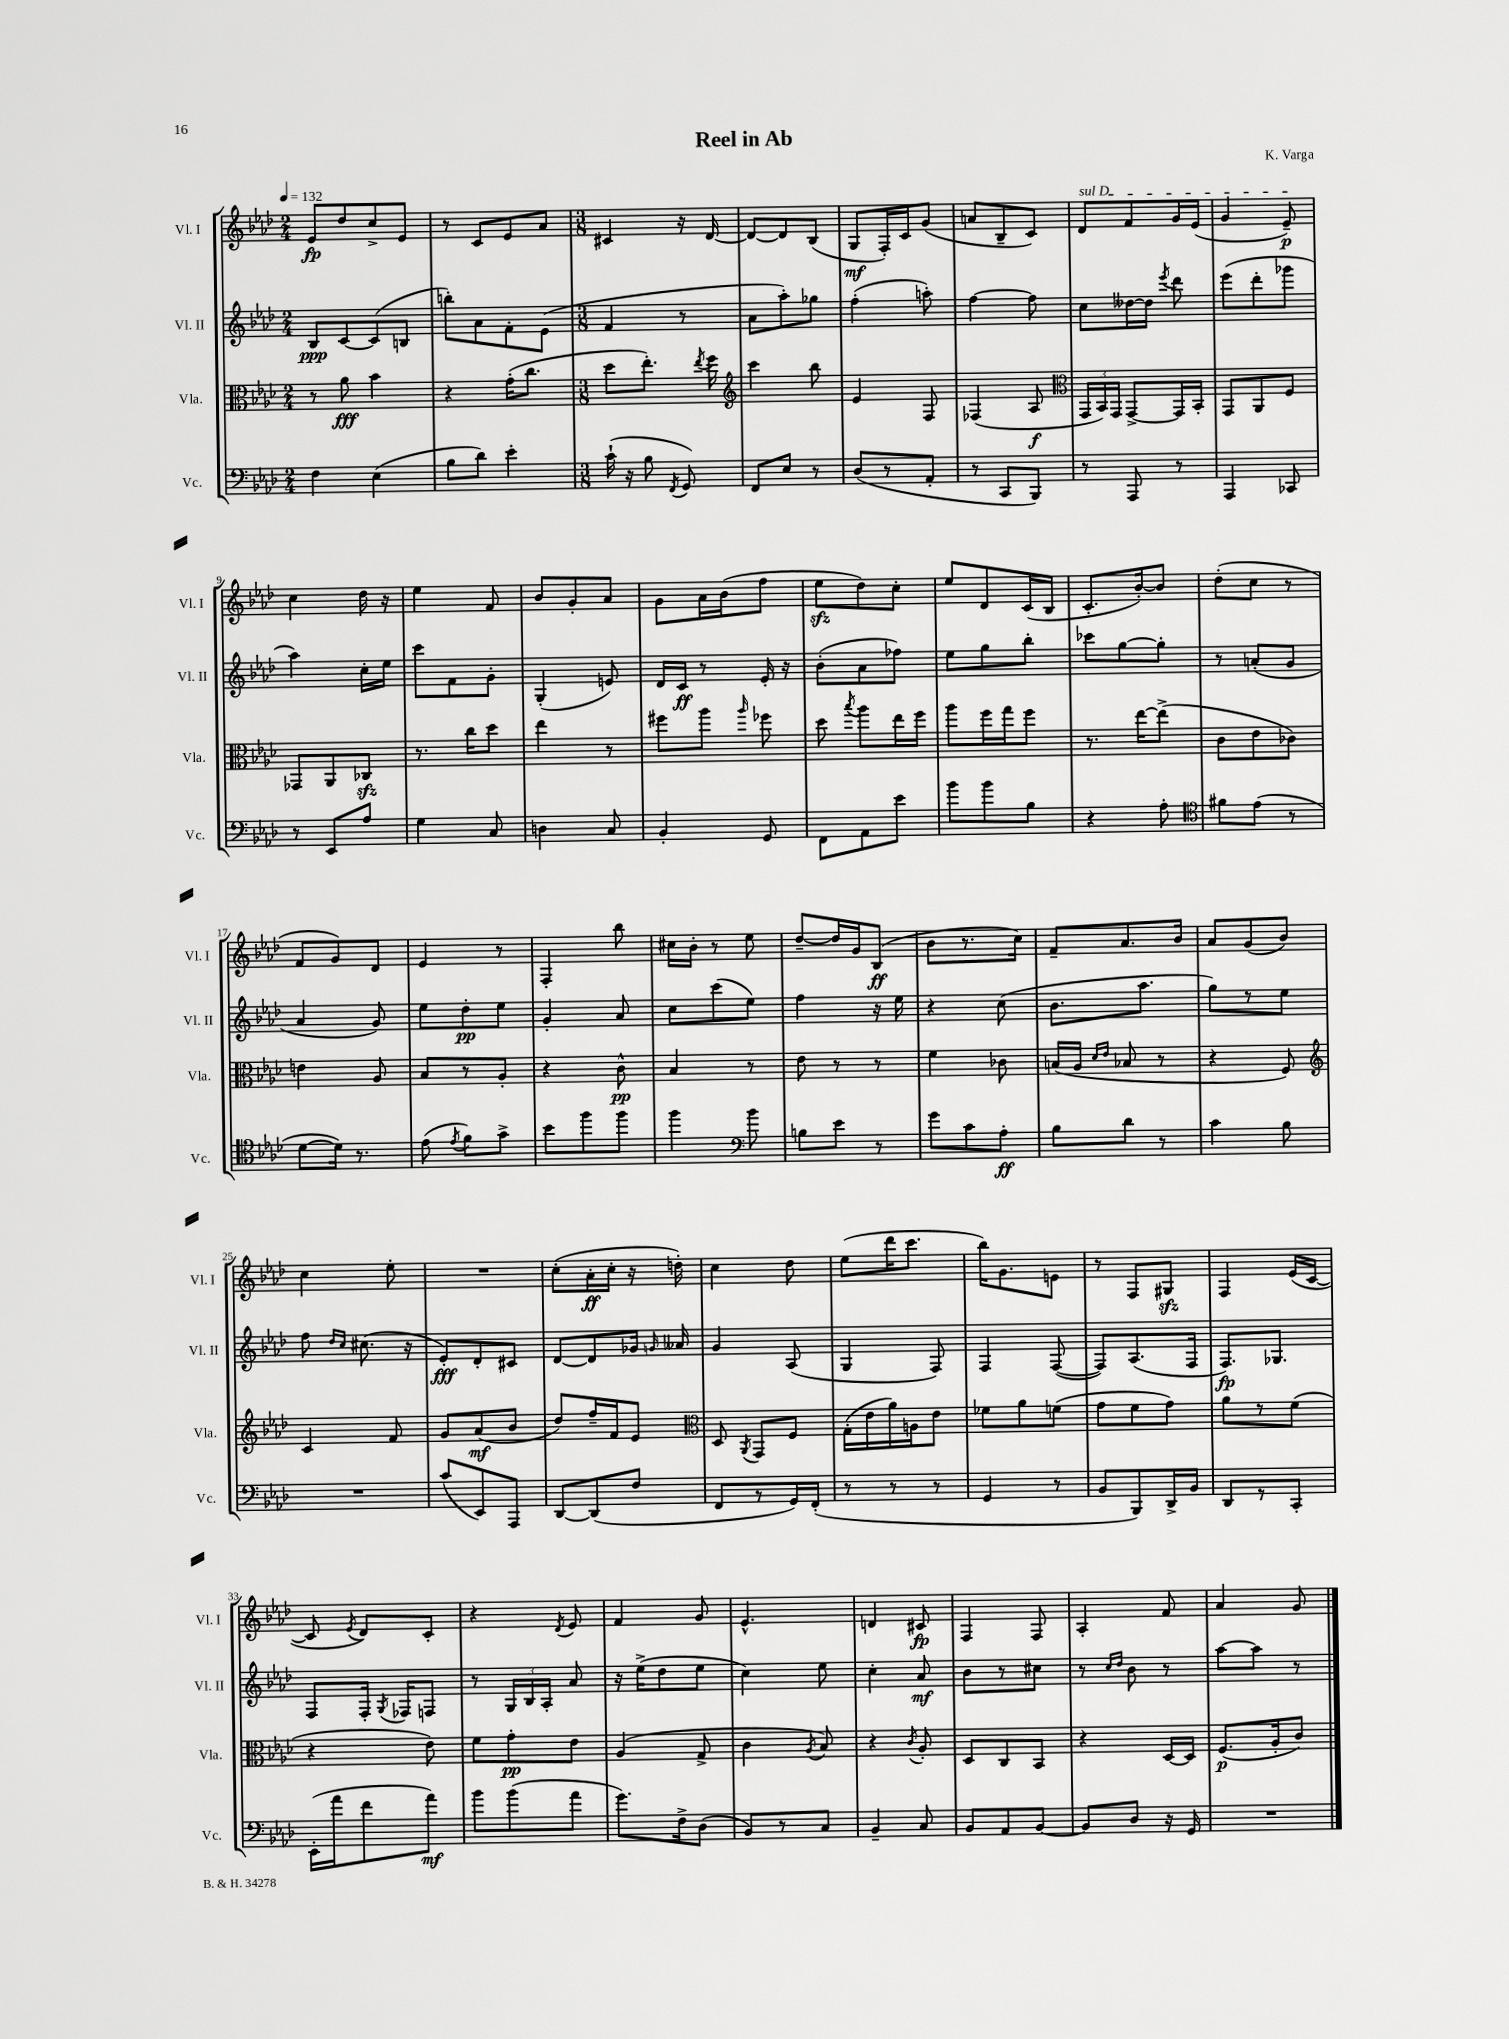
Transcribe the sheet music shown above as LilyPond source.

\header { title = "Reel in Ab" composer = "K. Varga" }
<<
\new StaffGroup <<
\new Staff = "s0" \with { instrumentName = "Vl. I" shortInstrumentName = "Vl. I" } {
    \clef treble \key aes \major \numericTimeSignature \time 2/4 \tempo 4 = 132
    \autoBeamOff ees'8[\fp des''8 c''8-> ees'8] |
    r8 c'8[ ees'8 aes'8] |
    \numericTimeSignature \time 3/8 cis'4 r16 des'16~ |
    des'8[~ des'8 bes8]( |
    g8[\mf f16-.) c'16 g'8]( |
    a'8[ bes8-- c'8]) |
    \once \override TextSpanner.bound-details.left.text = \markup { \italic "sul D" } des'8[\startTextSpan f'8 g'16 ees'16]( |
    g'4 ees'8--\p\stopTextSpan) |
    c''4 des''16 r16 |
    ees''4 f'8 |
    bes'8[ g'8-. aes'8] |
    g'8[ aes'16 bes'16( f''8] |
    ees''8[\sfz des''8) c''8]-. |
    ees''8[ des'8 c'16( bes16] |
    c'8.[-. bes'16~-.) bes'8] |
    des''8[-.( c''8] r8 |
    f'8[ g'8) des'8] |
    ees'4 r8 |
    f4-. bes''8 |
    cis''16[ bes'16]-. r8 ees''8 |
    des''8[~-- des''16 g'16 bes8]\ff( |
    bes'8[ r8. c''16]) |
    f'8[-- aes'8. bes'16] |
    aes'8[ g'8( bes'8]) |
    c''4 ees''8-. |
    R4. |
    c''8[-.( aes'16-.\ff c''16]-. r16 d''16-.) |
    c''4 des''8 |
    ees''8[( des'''16 c'''8.] |
    bes''16[) g'8. e'8] |
    r8 f8[ gis8]\sfz |
    f4 ees'16[( c'16]~ |
    c'8 \acciaccatura { ees'8 } des'8[) c'8]-. |
    r4 \acciaccatura { des'8 } ees'8 |
    f'4 g'8 |
    ees'4.-^ |
    d'4 cis'8\fp |
    f4 f8 |
    aes4-. f'8 |
    aes'4 g'8 \bar "|." |
}
\new Staff = "s1" \with { instrumentName = "Vl. II" shortInstrumentName = "Vl. II" } {
    \clef treble \key aes \major \numericTimeSignature \time 2/4
    \autoBeamOff bes8[\ppp c'8~ c'8( b8] |
    b''8[-.) aes'8 f'8-. ees'8]( |
    \numericTimeSignature \time 3/8 f'4 r8 |
    aes'8[ aes''8-.) ges''8] |
    f''4-.( a''8-.) |
    f''4~ f''8 |
    c''8[ deses''16~ deses''16] \acciaccatura { ees'''8 } des'''8 |
    ees'''8[( des'''8-. ges'''8] |
    aes''4) c''16[-. ees''16] |
    c'''8[ f'8 g'8]-. |
    g4-.( e'8) |
    des'16[ c'16]\ff r8 ees'16-. r16 |
    bes'8[-.( aes'8 fes''8]) |
    ees''8[ g''8 bes''8]-. |
    ces'''8[ g''8~ g''8]-. |
    r8 a'8[-.( g'8] |
    aes'4 g'8) |
    ees''8[ des''8-.\pp ees''8] |
    g'4-. aes'8 |
    c''8[ c'''8( ees''8]) |
    f''4 r16 ees''16 |
    r4 c''8( |
    bes'8.[ aes''8.] |
    g''8[) r8 ees''8] |
    f''8 \grace { des''16[ c''16] } cis''8.( r16 |
    ees'8[-.\fff) des'8-. cis'8] |
    des'8[~ des'8 ges'16] \grace { g'16 } aeses'16 |
    g'4 aes8( |
    g4 f8) |
    f4 f8~( |
    f8[) aes8.( f16] |
    f8.[\fp) ges8.] |
    f8[ f16]-. \acciaccatura { g8 } fes16[ f8] |
    r8 \tuplet 3/2 { g16[ bes16 aes16]-. } aes'8 |
    r16 ees''16[->( des''8 ees''8] |
    c''4) ees''8 |
    c''4-. aes'8\mf |
    bes'8[ r8 cis''8] |
    r8 \grace { c''16[ des''16] } bes'8 r8 |
    aes''8[~ aes''8] r8 \bar "|." |
}
\new Staff = "s2" \with { instrumentName = "Vla." shortInstrumentName = "Vla." } {
    \clef alto \key aes \major \numericTimeSignature \time 2/4
    \autoBeamOff r8 aes'8\fff bes'4 |
    r4 g'16[-.( c''8.] |
    \numericTimeSignature \time 3/8 des''8[ ees''8.]-.) \acciaccatura { ees''8 } f''16 |
    \clef treble c'''4 bes''8 |
    ees'4 f8 |
    fes4( aes8\f |
    \clef alto \tuplet 3/2 { g,16[ bes,16) g,16] } g,8[~-> g,16 bes,16]-. |
    g,8[ aes,8 f8] |
    ges,8[ aes,8 ces8]\sfz |
    r8. c''16[ des''8] |
    ees''4 r8 |
    fis''8[ aes''8] \grace { aes''16 } fes''8 |
    des''8 \acciaccatura { bes''8 } aes''8[ ees''16 f''16] |
    aes''8[ f''16 g''16 f''8] |
    r8. ees''16[~ ees''8]->( |
    c'8[ ees'8 ces'8]) |
    e'4 aes8 |
    bes8[ r8 aes8]-. |
    r4 c'8-^\pp |
    bes4 r8 |
    ees'8 r8 r8 |
    f'4 ces'8 |
    b16[( aes16] \grace { des'16[ ees'16] } bes8 r8 |
    r4 f8) |
    \clef treble c'4 f'8 |
    g'8[ aes'8\mf( bes'8] |
    des''8[) f''16-- f'16 ees'8] |
    \clef alto des8 \acciaccatura { aes,8 } g,8[ f8] |
    g16[-.( ees'16 aes'16) a16 ees'8] |
    fes'8[ aes'8 f'8]( |
    g'8[ f'8 g'8]) |
    aes'8[ r8 f'8]( |
    r4 ees'8) |
    f'8[ g'8-.\pp ees'8] |
    aes4( g8-> |
    c'4 \acciaccatura { aes8 } bes8) |
    r4 \acciaccatura { c'8 } aes8-. |
    des8[ c8 bes,8] |
    r4 des16[~ des16] |
    f8.[\p( aes16-. c'8]) \bar "|." |
}
\new Staff = "s3" \with { instrumentName = "Vc." shortInstrumentName = "Vc." } {
    \clef bass \key aes \major \numericTimeSignature \time 2/4
    \autoBeamOff f4 ees4( |
    bes8[ des'8]) ees'4-. |
    \numericTimeSignature \time 3/8 c'16-!( r16 bes8 \acciaccatura { f,8 } g,8) |
    f,8[ ees8] r8 |
    des8[( r8 aes,8]-. |
    r8 c,8[ bes,,8]) |
    r8 aes,,8 r8 |
    aes,,4 ces,8 |
    r8 ees,8[ aes8] |
    g4 c8 |
    d4 c8 |
    bes,4-. g,8 |
    f,8[ aes,8 ees'8] |
    bes'8[ bes'8 bes8] |
    r4 aes8-. |
    \clef tenor fis'8[ ees'8]( r8 |
    des'8[~ des'16]) r8. |
    ees'8( \acciaccatura { ees'8 } f'8[) g'8]-> |
    bes'8[ f''8 f''8] |
    f''4 \clef bass bes'8 |
    b8[ ees'8] r8 |
    g'8[ c'8 aes8]-.\ff |
    bes8[ des'8] r8 |
    c'4 bes8 |
    R4. |
    c'8[( ees,8) aes,,8] |
    des,8[~ des,8( f8] |
    f,8[ r8 g,16) f,16]-.( |
    r8 r8 r8 |
    g,4 r8 |
    bes,8[ bes,,8) des,16-> bes,16] |
    des,8[ r8 c,8]-. |
    ees,16[-.( aes'16 f'8 aes'8]\mf) |
    bes'8[ bes'8( aes'8] |
    g'8.[) f16-> des8]( |
    bes,8[) r8 c8] |
    bes,4-- c8 |
    bes,8[ aes,8 bes,8]~ |
    bes,8[ des8] r16 g,16 |
    R4. \bar "|." |
}
>>
>>
